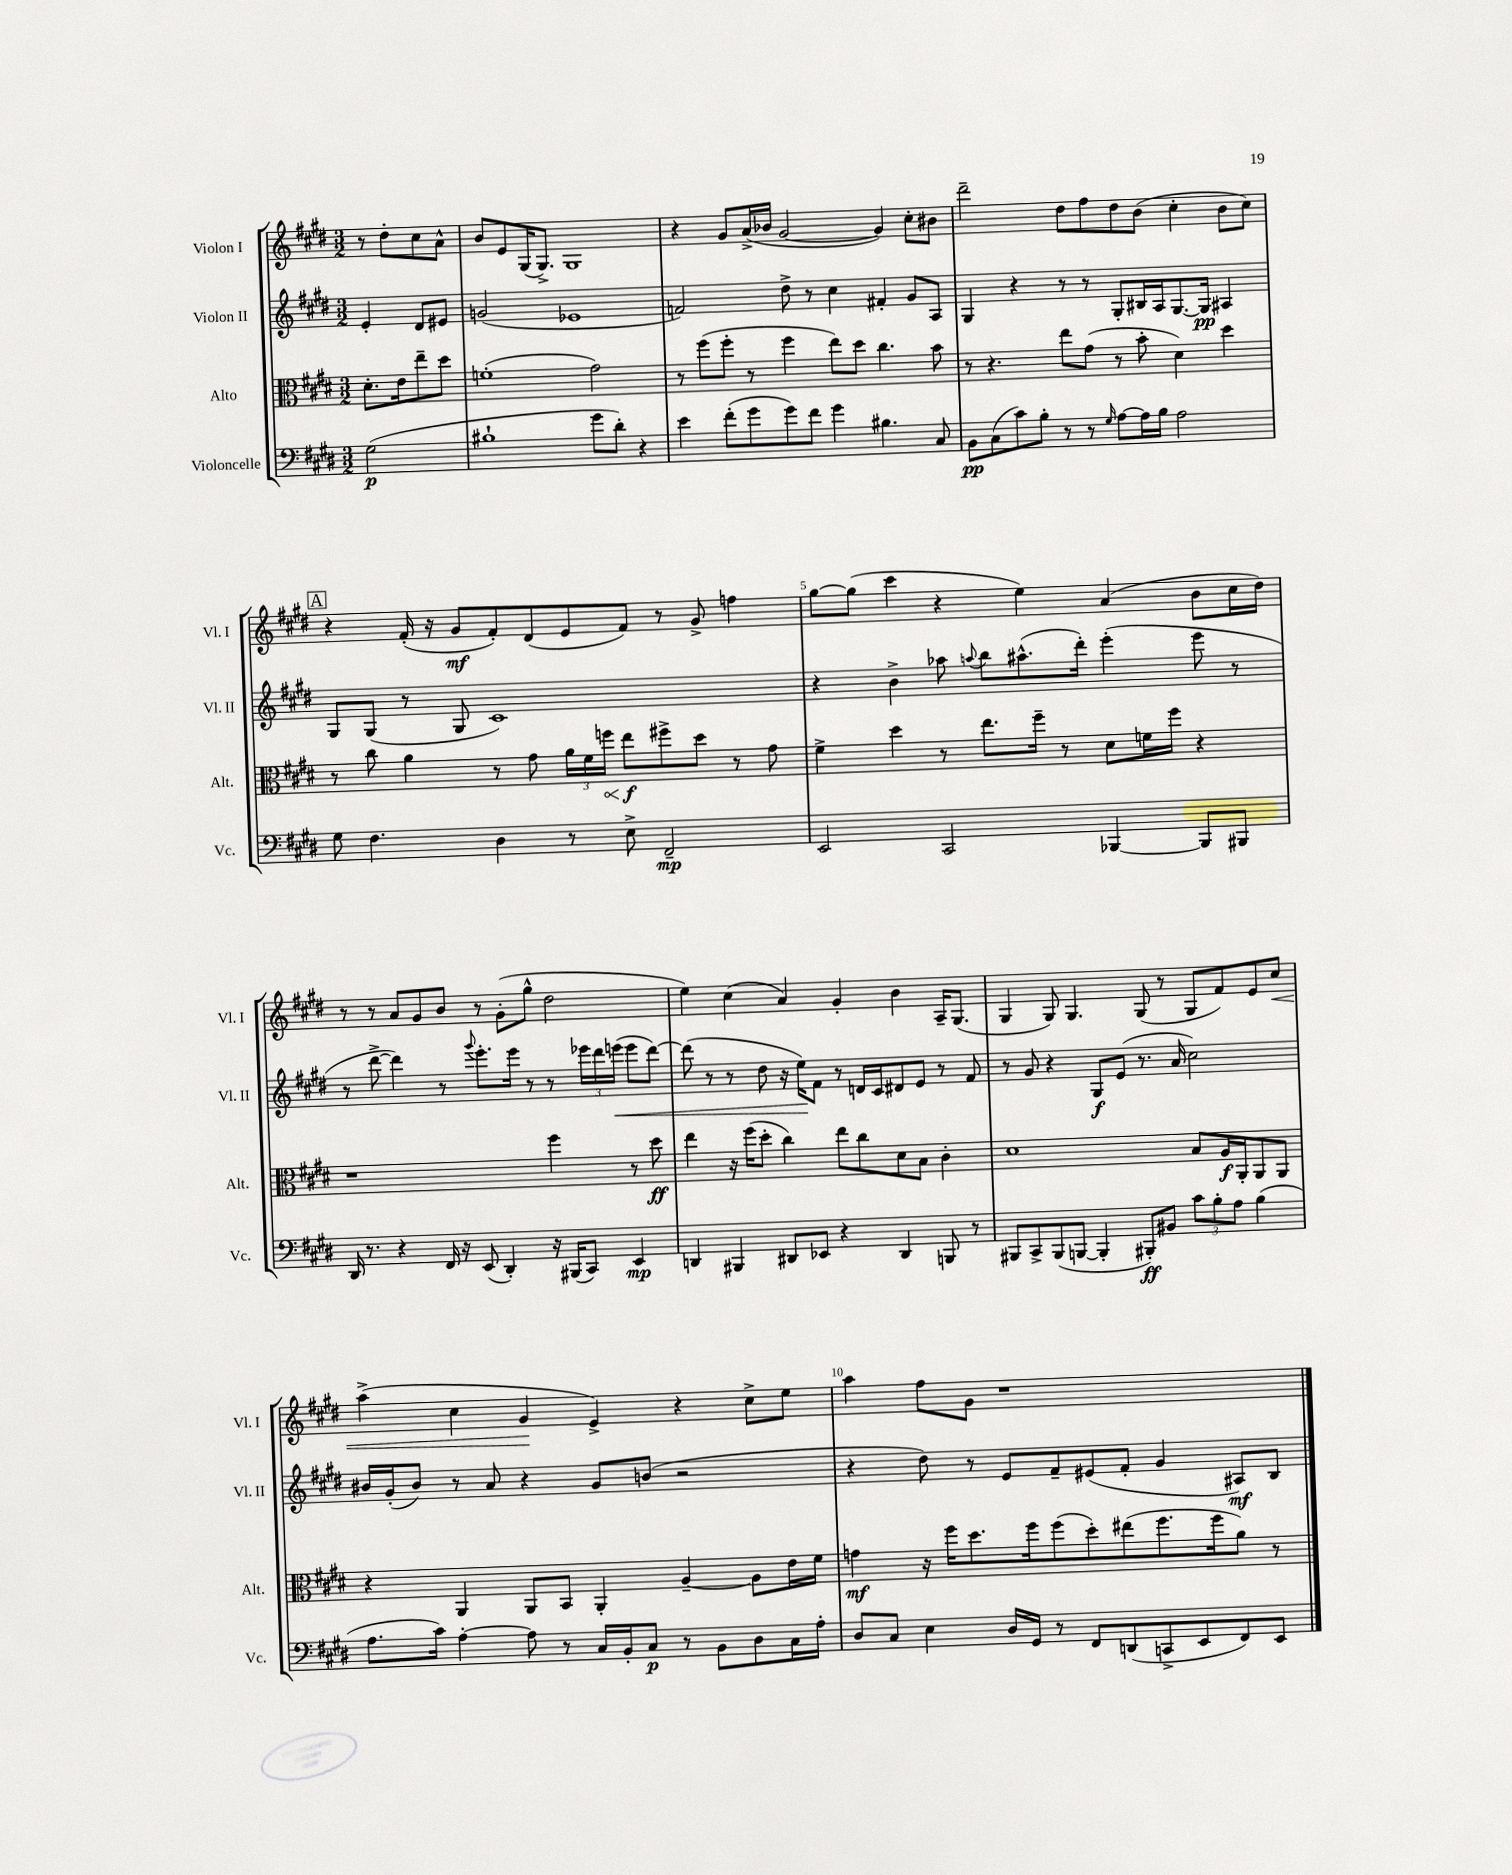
<<
\new StaffGroup <<
\new Staff = "s0" \with { instrumentName = "Violon I" shortInstrumentName = "Vl. I" } {
    \clef treble \key e \major \numericTimeSignature \time 3/2 \partial 2
    \autoBeamOff r8 dis''8[-. cis''8 a'8]-^ |
    b'8[ e'8 gis16( gis8.]->) gis1 |
    r4 gis'8[ a'16->( bes'16] gis'2~ gis'4) cis''8[-. bis'8] |
    dis'''2-- dis''8[ fis''8 dis''8 b'8]( cis''4-. b'8[ cis''8]) |
    \mark \markup { \box "A" } r4 fis'16-.( r16 gis'8[\mf fis'8-.) dis'8( e'8 fis'8]) r8 gis'8-> f''4 |
    gis''8[~ gis''8]( cis'''4 r4 e''4) a'4( b'8[ cis''16 dis''16]) |
    r8 r8 a'8[ gis'8 b'8] r8 gis'8[-.( gis''8]-^ dis''2 |
    e''4) cis''4( a'4) gis'4-. b'4 a16[-- gis8.]( |
    gis4 gis8) gis4. gis8( r8 gis8[ fis'8) e'8 cis''8]\< |
    a''4->( cis''4 gis'4\! e'4->) r4 cis''8[-> e''8] |
    a''4 fis''8[ gis'8] r1 \bar "|." |
}
\new Staff = "s1" \with { instrumentName = "Violon II" shortInstrumentName = "Vl. II" } {
    \clef treble \key e \major \numericTimeSignature \time 3/2 \partial 2
    \autoBeamOff e'4-. dis'8[ eis'8] |
    g'2( ees'1 |
    f'2) dis''8-> r8 cis''4 fis'4-. gis'8[ a8] |
    gis4 r4 r8 r8 gis8[-. bis16 a16 gis8.~ gis16]\pp ais4 |
    \mark \markup { \box "A" } gis8[ gis8]( r8 gis8 cis'1) |
    r4 b'4-> aes''8 \appoggiatura { a''8 } b''8[ ais''8.-^( dis'''16]-.) e'''4-.( e'''8 r8 |
    r8 dis'''8~-> dis'''4) r8 \appoggiatura { gis'''8 } e'''8.[-. e'''16] r8 r8 \tuplet 3/2 { ees'''16[ dis'''16 e'''16]\<( } e'''8[ dis'''8]~) |
    dis'''8( r8 r8 dis''8 r16 e''16[\!) fis'8] r8 d'16[ cis'16 dis'8 e'8] r8 fis'8 |
    r8 gis'8 r4 gis8[\f e'8]( r8. a'16 cis''2) |
    bis'16[ gis'16-.( bis'8]) r8 a'8 r4 gis'8[ b'8]( r2 |
    r4 dis''8) r8 e'8[ fis'8-- eis'8( fis'8]-. gis'4 ais8[\mf) b8] \bar "|." |
}
\new Staff = "s2" \with { instrumentName = "Alto" shortInstrumentName = "Alt." } {
    \clef alto \key e \major \numericTimeSignature \time 3/2 \partial 2
    \autoBeamOff dis'8.[-. e'16 e''8-- dis''8] |
    f'1-.( gis'2) |
    r8 fis''8[( fis''8]-. r8 fis''4 e''8[) dis''8] cis''4. b'8 |
    r8 r4. e''8[ gis'8]( r8 b'8-. dis'4) dis''4 |
    \mark \markup { \box "A" } r8 cis''8 a'4 r8 gis'8 \tuplet 3/2 { a'16[ fis'16 \once \override Hairpin.circled-tip = ##t f''16]\< } e''8[\f\! fis''8-> dis''8] r8 gis'8 |
    fis'4-> dis''4 r8 e''8.[ fis''16]-- r8 dis'8[ f'16 fis''16] r4 |
    r1 fis''4 r8 dis''8\ff |
    e''4 r16 fis''16[( dis''8]-. cis''4) e''8[ cis''8 dis'8 b8] cis'4-. |
    dis'1 b8[ a16\f a,16-. a,8 a,8] |
    r4 a,4 a,8[ b,8] a,4-. a4~-- a8[ e'16 fis'16] |
    g'4\mf r16 fis''16[ dis''8. fis''16 fis''8( dis''8-.) eis''8( fis''8. fis''16 a'8]) r8 \bar "|." |
}
\new Staff = "s3" \with { instrumentName = "Violoncelle" shortInstrumentName = "Vc." } {
    \clef bass \key e \major \numericTimeSignature \time 3/2 \partial 2
    \autoBeamOff gis2\p( |
    bis1-! gis'8[ dis'8]-.) r4 |
    e'4 fis'8[-.( gis'8 gis'8) fis'8] gis'4 bis4. cis8 |
    b,8[\pp cis8( cis'8) b8]-. r8 r8 \grace { gis16 } a8[~ a16 b16] a2 |
    \mark \markup { \box "A" } gis8 fis4. dis4 r8 e8-> fis,2--\mp |
    e,2 cis,2 bes,,4~ bes,,8[ bis,,8] |
    dis,16 r8. r4 fis,16 r16 e,8( dis,4-.) r16 bis,,16[( cis,8]) e,4\mp |
    d,4 bis,,4 dis,8[ ees,8] r4 dis,4 b,,8 r8 |
    bis,,8[ cis,8-> bis,,8( b,,8]~ b,,4-. bis,,8[-.\ff) bis,8] \tuplet 3/2 { cis'8[ b8-. a8] } b4( |
    a8.[ cis'16]) a4~-. a8 r8 cis16[ b,16-. cis8]\p r8 b,8[ dis8 cis16 a16]-. |
    dis8[ cis8] e4 dis16[ gis,16] r8 fis,8[ d,8( c,8-> e,8 fis,8) e,8] \bar "|." |
}
>>
>>
\layout { \context { \Score \override BarNumber.break-visibility = ##(#f #t #t) barNumberVisibility = #(every-nth-bar-number-visible 5) } }
